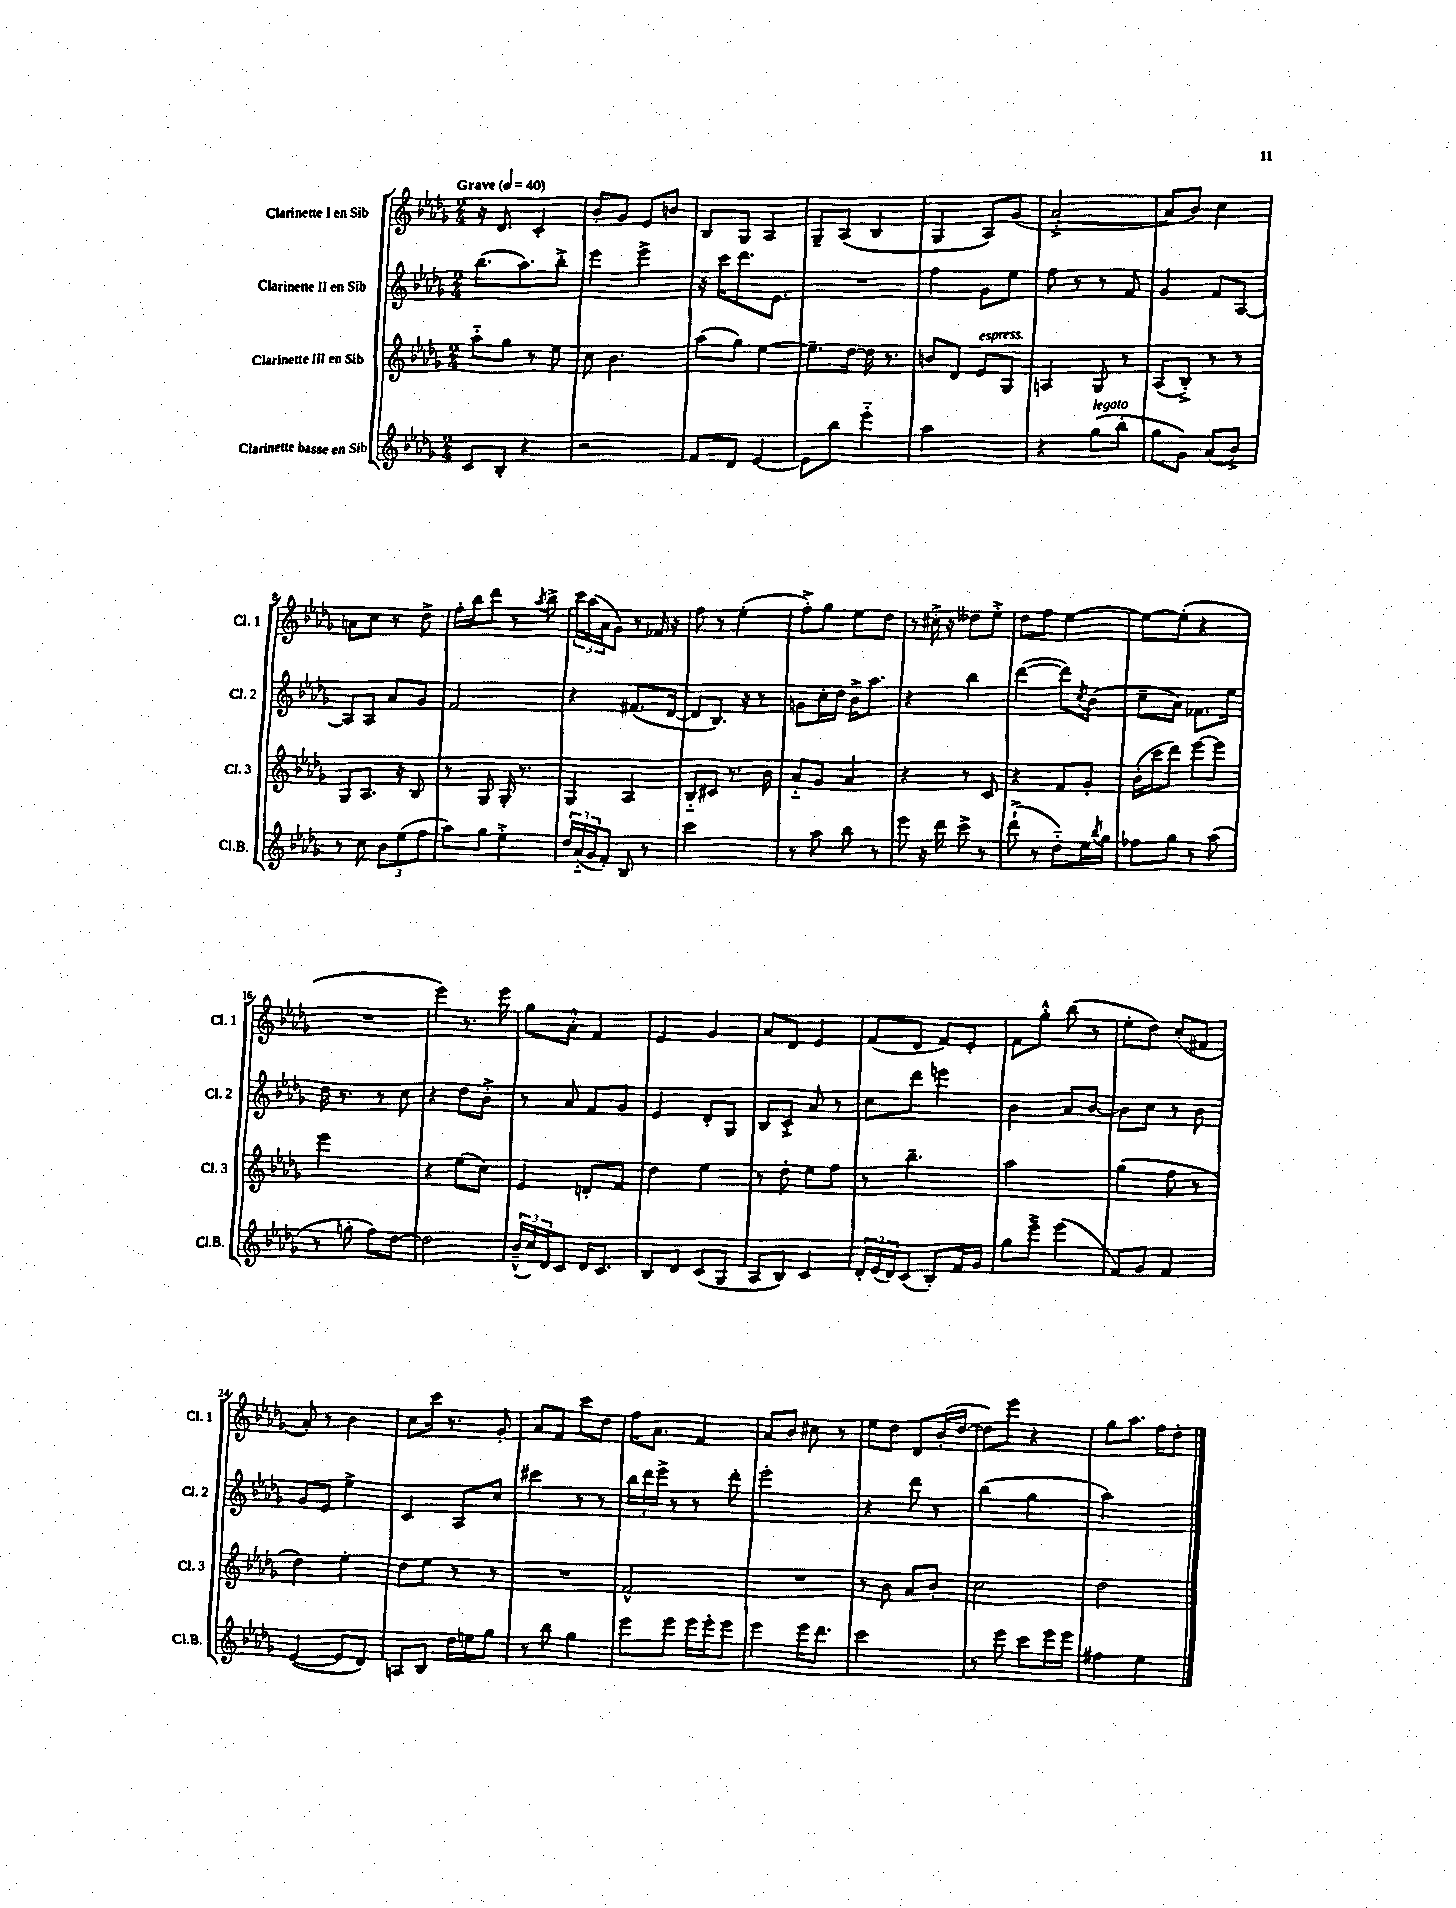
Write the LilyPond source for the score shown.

<<
\new StaffGroup <<
\new Staff = "s0" \with { instrumentName = "Clarinette I en Sib" shortInstrumentName = "Cl. 1" } {
    \clef treble \key des \major \numericTimeSignature \time 2/4 \tempo "Grave" 4 = 40
    r16 des'8. c'4-. |
    bes'8-. ges'8 ees'8 b'8 |
    bes8 ges8 aes4 |
    ges8-- aes8( bes4 |
    ges4 aes8) ges'8( |
    aes'2~-.-> |
    aes'8 bes'8) c''4 |
    a'8 c''8 r8 des''8-> |
    f''16-. bes''16 des'''8 r8 \acciaccatura { aes''8 } bes''8-> |
    \tuplet 3/2 { c'''16 aes''16( aes'16 } ges'8) r8 fes'16 r16 |
    f''8 r8 ees''4-.( |
    f''8-.->) ges''8 ees''8 des''8 |
    r8 cis''16-.-> r16 deses''8 ees''8-.-> |
    des''8 f''8 ees''4~ |
    ees''8~ ees''8-.( r4 |
    R2 |
    ees'''4) r8. ees'''16 |
    ges''8 aes'8-.-^ f'4 |
    ees'4 ges'4 |
    aes'8 des'8 ees'4 |
    f'8( des'8 f'8) ees'8-. |
    f'8 ges''8-.-^ bes''8( r8 |
    ees''8-. des''8) c''8-.( fis'8 |
    aes'8-.) r8 bes'4 |
    c''8 c'''16 r8. ges'8-. |
    aes'8 f'8 c'''8 des''8 |
    f''16 aes'8. f'4 |
    aes'8 bes'8 cis''8 r8 |
    ees''8 des''8 des'8 bes'16-.( des''16~ |
    des''8) ees'''8 r4 |
    ges''8 aes''8. f''16 des''8-. \bar "|." |
}
\new Staff = "s1" \with { instrumentName = "Clarinette II en Sib" shortInstrumentName = "Cl. 2" } {
    \clef treble \key des \major \numericTimeSignature \time 2/4
    bes''8.( aes''8.) bes''8-.-> |
    ees'''4 ees'''4-> |
    r16 c'''16 des'''8. ees'8. |
    R2 |
    f''4 ges'8 ees''8 |
    f''8 r8 r8 f'8 |
    ges'4 f'8 aes8~ |
    aes8 aes8 aes'8 ges'8 |
    f'2 |
    r4 fis'8.( des'16~ |
    des'8 bes8.) r16 r8 |
    g'8 c''16-. des''16 bes'16-> aes''8. |
    r4 bes''4 |
    des'''4~( des'''8) \acciaccatura { c''8 } bes'8( |
    c''8-- aes'8) fes'8. ees''16 |
    des''16 r8. r8 c''8 |
    r4 des''8 bes'8-.-> |
    r8 aes'8 f'8 ges'8 |
    ees'4 des'8-. ges8 |
    bes8 c'8-.-> aes'8 r8 |
    c''8 des'''8 e'''4 |
    bes'4 aes'8 bes'8~ |
    bes'8 c''8 r8 bes'8 |
    ges'8 ees'8 ees''4-> |
    c'4 aes8 c''8 |
    cis'''4 r8 r8 |
    \tuplet 3/2 { bes''16 des'''16 ees'''16-> } r8 r8 des'''8-. |
    ees'''2-. |
    r4 des'''8 r8 |
    bes''4( ges''4 |
    aes''2) \bar "|." |
}
\new Staff = "s2" \with { instrumentName = "Clarinette III en Sib" shortInstrumentName = "Cl. 3" } {
    \clef treble \key des \major \numericTimeSignature \time 2/4
    aes''8-_ ges''8 r8 ees''8 |
    c''8 bes'4. |
    aes''8( ges''8) ees''4~ |
    ees''8.-- des''16~ des''16 r8. |
    b'8 des'8 ees'8^\markup { \italic "espress." } ges8 |
    a4 ges8 r8 |
    aes8( bes8-.->) r8 r8 |
    ges8 aes8. r16 bes8 |
    r8 ges8 ges16-. r8. |
    ges4 aes4 |
    bes8-_ cis'8 r8. bes'16 |
    aes'8-_ ges'8 aes'4 |
    r4 r8 c'8 |
    r4 f'8 ges'8-. |
    bes'16-.( c'''16 des'''8) ees'''8~ ees'''8 |
    ees'''2 |
    r4 ees''8( c''8) |
    ees'4 d'8-. f'8 |
    des''4 ees''4 |
    r8 des''8-. ees''8 f''8 |
    r8 bes''4.-- |
    aes''2 |
    ges''4( f''8 r8 |
    des''4) ees''4-. |
    des''8 ees''8 r8 r8 |
    R2 |
    f'2-^ |
    R2 |
    r8 bes'8 aes'8 bes'8-. |
    c''2 |
    des''2 \bar "|." |
}
\new Staff = "s3" \with { instrumentName = "Clarinette basse en Sib" shortInstrumentName = "Cl.B." } {
    \clef treble \key des \major \numericTimeSignature \time 2/4
    c'8 bes8-. r4 |
    r2 |
    f'8 des'8 ees'4~ |
    ees'8 bes''8 ees'''4-_ |
    aes''2 |
    r4 ges''8^\markup { \italic "legato" }( bes''8-. |
    ges''8 ges'8) aes'8( bes'8->) |
    r8 c''8 \tuplet 3/2 { bes'8 ees''8( f''8 } |
    aes''8) ges''8 ees''4-.-> |
    \tuplet 3/2 { des''16 aes'16-_( ges'16 } f'8-.) bes8 r8 |
    c'''2 |
    r8 aes''8 bes''8 r8 |
    ees'''8 r16 des'''16 c'''8-> r8 |
    des'''8-!->( r8 des''8-_) ees''16 \acciaccatura { bes''8 } ges''16 |
    fes''8 ges''8 r8 aes''8( |
    r8 g''8-. f''8) des''8~ |
    des''2 |
    \tuplet 3/2 { bes'16---^( c''16) des'16 } c'8 des'16 c'8. |
    bes8 des'8 c'8( ges8 |
    aes8 bes8) c'4 |
    \tuplet 3/2 { des'16-. ees'16( des'16) } c'8( bes8-.) f'16 ges'16 |
    ges''8 ees'''8---> ees'''4( |
    f'8) ges'8 f'4 |
    ees'4~( ees'8 des'8) |
    a8 bes8 des''16 e''16 ges''8 |
    r8 bes''8 ges''4 |
    ees'''8 ees'''8 ees'''16 ees'''16-. ees'''8 |
    ees'''4 ees'''16 des'''8. |
    c'''2 |
    r8 ees'''8 c'''8 ees'''16 ees'''16 |
    fis''4 ees''4 \bar "|." |
}
>>
>>
